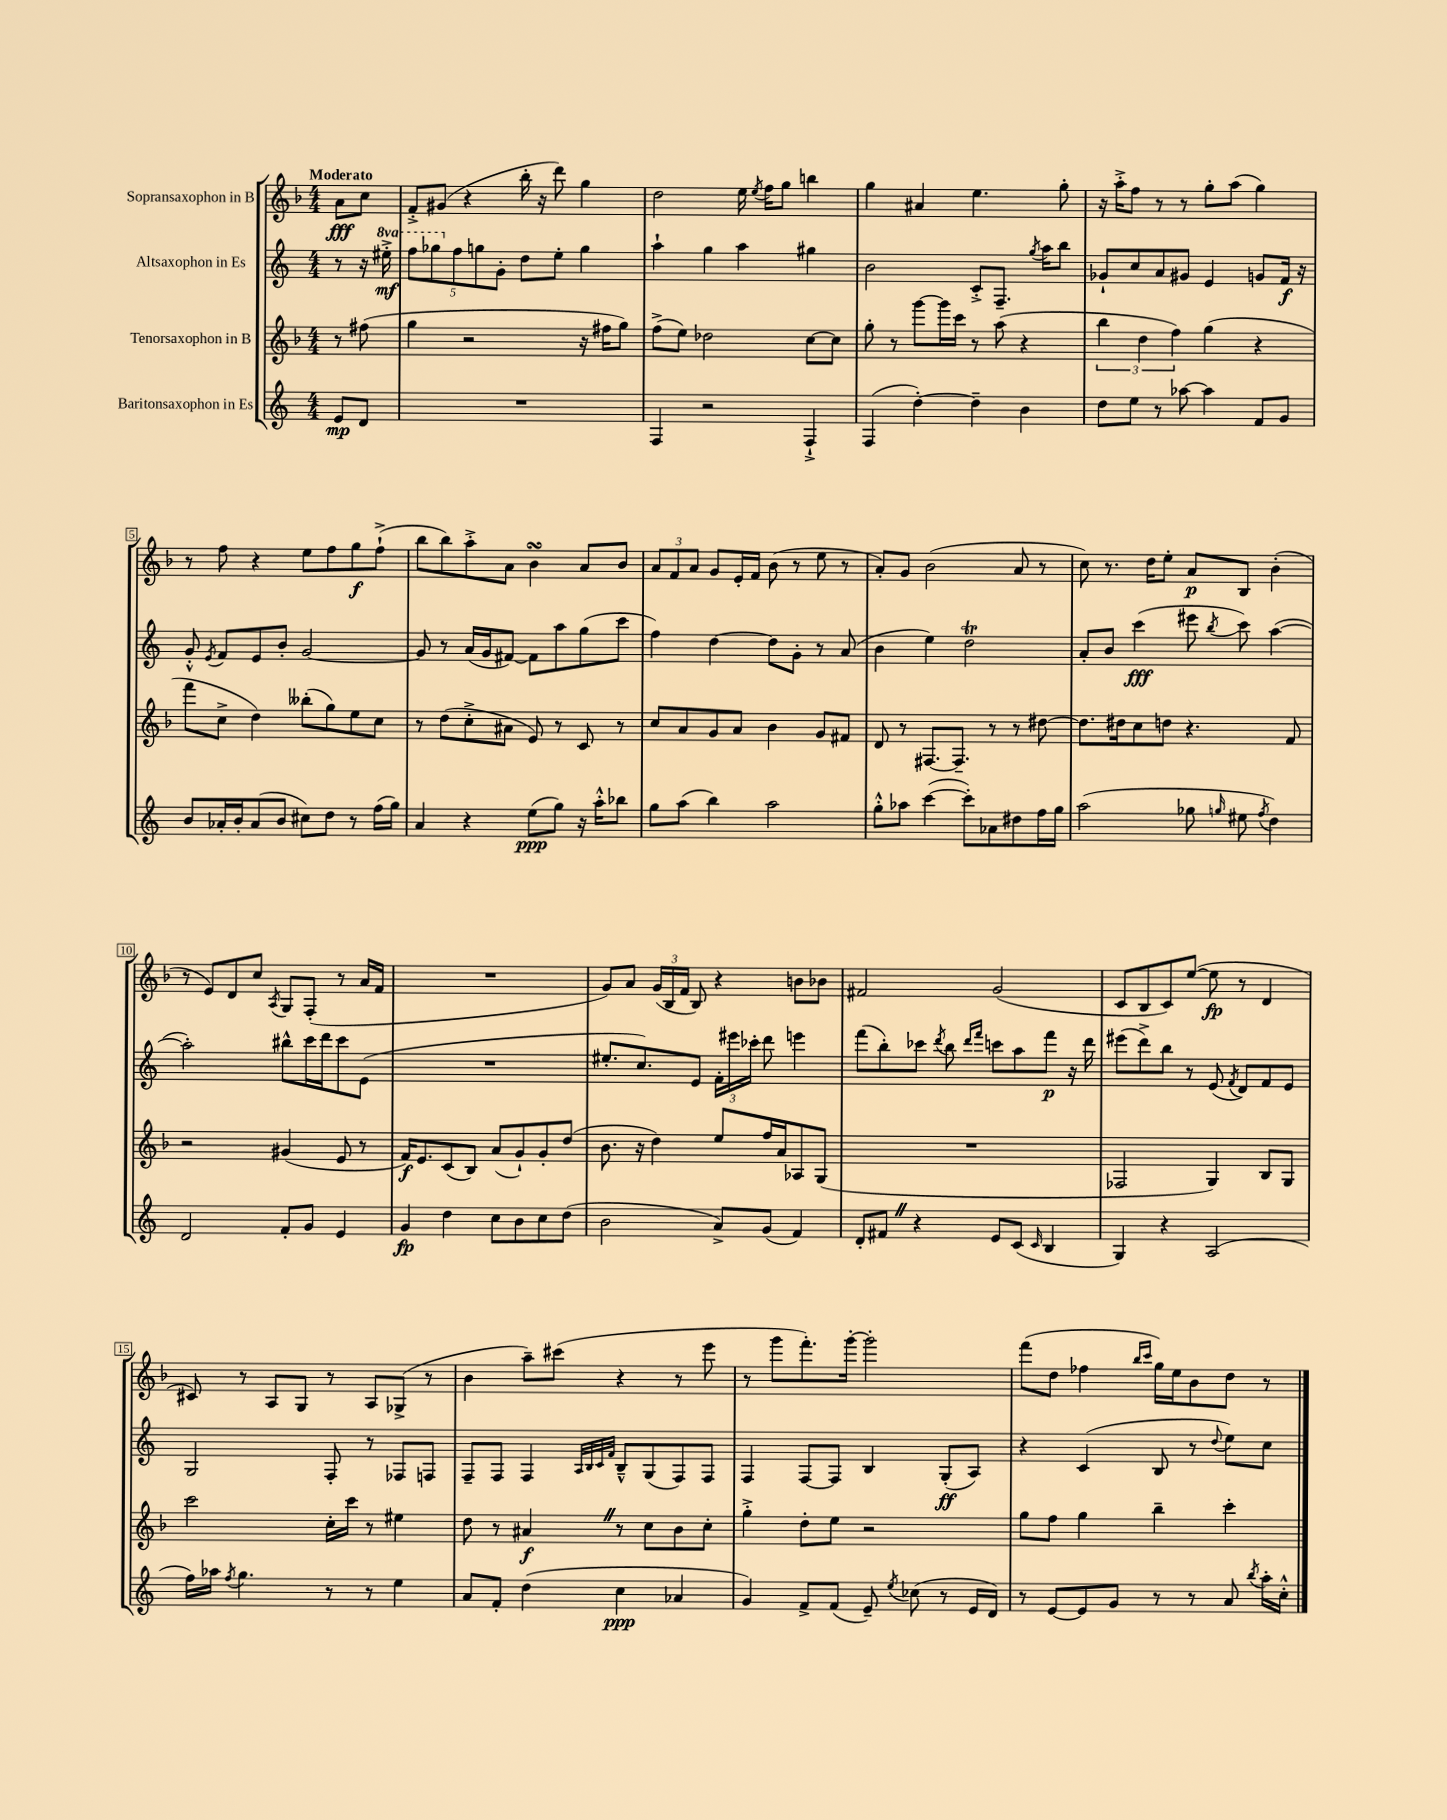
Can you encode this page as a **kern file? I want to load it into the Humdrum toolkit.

**kern	**dynam	**kern	**dynam	**kern	**dynam	**kern	**dynam
*part4	*part4	*part3	*part3	*part2	*part2	*part1	*part1
*staff4	*staff4	*staff3	*staff3	*staff2	*staff2	*staff1	*staff1
*I"Baritonsaxophon in Es	*	*I"Tenorsaxophon in B	*	*I"Altsaxophon in Es	*	*I"Sopransaxophon in B	*
*clefG2	*	*clefG2	*	*clefG2	*	*clefG2	*
*k[]	*	*k[b-]	*	*k[]	*	*k[b-]	*
*M4/4	*	*M4/4	*	*M4/4	*	*M4/4	*
=	=	=	=	=	=	=	=
!	!	!	!	!	!	!LO:TX:a:B:t=Moderato	!
8e/L	mp	8r	.	8r	.	8a\L	fff
8d/J	.	(8ff#X\	.	16r	.	8cc\J	.
*	*	*	*	*8va	*	*	*
.	.	.	.	16eee#X'^\	mf	.	.
=1	=1	=1	=1	=1	=1	=1	=1
1r	.	4gg\	.	10fff\L	.	8f'^/L	.
.	.	.	.	10ggg-X\	.	.	.
.	.	.	.	.	.	(8g#X/J	.
*	*	*	*	*X8va	*	*	*
.	.	.	.	10ff\	.	.	.
.	.	2r	.	.	.	4r	.
.	.	.	.	10ggn\	.	.	.
.	.	.	.	10g'\J	.	.	.
.	.	.	.	8dd\L	.	16bb-'\	.
.	.	.	.	.	.	16r	.
.	.	.	.	8ee'\J	.	8ddd\)	.
.	.	16r	.	4gg\	.	4gg\	.
.	.	16ff#X\KL	.	.	.	.	.
.	.	8gg\J)	.	.	.	.	.
=2	=2	=2	=2	=2	=2	=2	=2
4F/	.	(8ff^\L	.	4aa`\	.	2dd\	.
.	.	8ee\J)	.	.	.	.	.
2r	.	2dd-X\	.	4gg\	.	.	.
.	.	.	.	4aa\	.	16ee\	.
.	.	.	.	.	.	8qee/	.
.	.	.	.	.	.	16ff\KL	.
.	.	.	.	.	.	8gg\J	.
4F`^/	.	[8cc\L	.	4gg#X\	.	4bbn\	.
.	.	8cc\J]	.	.	.	.	.
=3	=3	=3	=3	=3	=3	=3	=3
(4F/	.	8gg'\	.	2b\	.	4gg\	.
.	.	8r	.	.	.	.	.
[4dd'\)	.	[8ggg\L	.	.	.	4a#X/	.
.	.	16ggg\L]	.	.	.	.	.
.	.	16ccc\JJ	.	.	.	.	.
4dd~\]	.	8r	.	8c'^/L	.	4.ee\	.
.	.	(8aa\	.	8.F~/J	.	.	.
4b\	.	4r	.	.	.	.	.
.	.	.	.	8qgg/	.	.	.
.	.	.	.	16aa\KL	.	.	.
.	.	.	.	8bb\J	.	8gg'\	.
=4	=4	=4	=4	=4	=4	=4	=4
8dd\L	.	6bb-\	.	8g-X`/L	.	16r	.
.	.	.	.	.	.	16aa'^\KL	.
8ee\J	.	.	.	8cc/	.	8ff\J	.
.	.	6dd\	.	.	.	.	.
8r	.	.	.	8a/	.	8r	.
.	.	6ff\)	.	.	.	.	.
[8aa-X\	.	.	.	8g#X/J	.	8r	.
4aa-\]	.	(4gg\	.	4e/	.	8gg'\L	.
.	.	.	.	.	.	(8aa\J	.
8f/L	.	4r	.	8gn/L	.	4gg\)	.
8g/J	.	.	.	16f/Jk	f	.	.
.	.	.	.	16r	.	.	.
!!LO:LB:g=z
=5	=5	=5	=5	=5	=5	=5	=5
8b/L	.	8fff\L	.	8g'^^/	.	8r	.
.	.	.	.	8qe/	.	.	.
16a-X'/L	.	8cc^\J	.	8f/L	.	8ff\	.
16b'/J	.	.	.	.	.	.	.
(8a-/	.	4dd\)	.	8e/	.	4r	.
8b/J	.	.	.	8b'/J	.	.	.
8cc#X\L)	.	(8bb--X'\L	.	[2g/	.	8ee\L	.
8dd\J	.	8gg\)	.	.	.	8ff\	.
8r	.	8ee\	.	.	.	8gg\	f
(16ff\LL	.	8cc\J	.	.	.	(8ff`^\J	.
16gg\JJ)	.	.	.	.	.	.	.
=6	=6	=6	=6	=6	=6	=6	=6
4a/	.	8r	.	8g/]	.	8bb-\L	.
.	.	(8dd\L	.	8r	.	8bb-\)	.
4r	.	8cc'^\	.	(16a/LL	.	8aa'^\	.
.	.	.	.	16g/J	.	.	.
.	.	8a#X\J	.	[8f#X/J)	.	8a\J	.
(8ee\L	ppp	8e/)	.	8f#\L]	.	4b-sSSs\	.
8gg\J)	.	8r	.	8aa\	.	.	.
16r	.	8c/	.	(8gg\	.	8a/L	.
16aa'^^\KL	.	.	.	.	.	.	.
8bb-X\J	.	8r	.	8ccc\J	.	8b-/J	.
=7	=7	=7	=7	=7	=7	=7	=7
8gg\L	.	8cc/L	.	4ff\)	.	12a/L	.
.	.	.	.	.	.	12f/	.
(8aa\J	.	8a/	.	.	.	.	.
.	.	.	.	.	.	12a/J	.
4bb\)	.	8g/	.	[4dd\	.	8g/L	.
.	.	8a/J	.	.	.	16e'/L	.
.	.	.	.	.	.	16f/JJ	.
2aa\	.	4b-\	.	8dd\L]	.	(8b-\	.
.	.	.	.	8g'\J	.	8r	.
.	.	8g/L	.	8r	.	8ee\	.
.	.	8f#X/J	.	(8a/	.	8r	.
=8	=8	=8	=8	=8	=8	=8	=8
8gg'^^\L	.	8d/	.	4b\	.	8a'/L)	.
8aa-X\J	.	8r	.	.	.	8g/J	.
([4ccc\	.	[8.F#X/L	.	4ee\)	.	(2b-\	.
.	.	8.F#~/J]	.	.	.	.	.
8ccc'\L])	.	.	.	2ddT\	.	.	.
8a-X\	.	8r	.	.	.	.	.
8dd#X\	.	8r	.	.	.	8a/	.
16ff\L	.	[8dd#X\	.	.	.	8r	.
16gg\JJ	.	.	.	.	.	.	.
=9	=9	=9	=9	=9	=9	=9	=9
(2aa\	.	8.dd#\L]	.	8a'/L	.	8cc\)	.
.	.	.	.	8b/J	.	8.r	.
.	.	16dd#X\k	.	.	.	.	.
.	.	8cc\	.	(4ccc\	fff	.	.
.	.	.	.	.	.	16dd\KL	.
.	.	8ddn\J	.	.	.	8ee'\J	.
8gg-X\	.	4.r	.	8eee#X\	.	8a/L	p
16qqggn/	.	.	.	8qbb/	.	.	.
8ee#X\	.	.	.	8ccc\)	.	8B-/J	.
8qff/	.	.	.	.	.	.	.
4dd\)	.	.	.	([4aa\	.	(4b-'\	.
.	.	8f/	.	.	.	.	.
!!LO:LB:g=z
=10	=10	=10	=10	=10	=10	=10	=10
2d/	.	2r	.	2aa'\])	.	8r	.
.	.	.	.	.	.	8e/L)	.
.	.	.	.	.	.	8d/	.
.	.	.	.	.	.	8cc/J	.
.	.	.	.	.	.	8qA/	.
8f'/L	.	(4g#X/	.	8bb#X^^\L	.	8G/L	.
8g/J	.	.	.	16ccc\L	.	(8F'/J	.
.	.	.	.	16ddd\J	.	.	.
4e/	.	8e/	.	8ccc\	.	8r	.
.	.	8r	.	(8e\J	.	16a/LL	.
.	.	.	.	.	.	16f/JJ	.
=11	=11	=11	=11	=11	=11	=11	=11
4g/	fp	16f/KL)	f	1r	.	1r	.
.	.	8.e/	.	.	.	.	.
4dd\	.	(8c/	.	.	.	.	.
.	.	8B-/J)	.	.	.	.	.
8cc\L	.	(8a/L	.	.	.	.	.
8b\	.	8g`/)	.	.	.	.	.
8cc\	.	8g'/	.	.	.	.	.
(8dd\J	.	(8dd/J	.	.	.	.	.
=12	=12	=12	=12	=12	=12	=12	=12
2b\	.	8.b-\	.	8.ee#X'/L	.	8g/L)	.
.	.	.	.	.	.	8a/J	.
.	.	16r	.	8.cc/)	.	.	.
.	.	4dd\)	.	.	.	(24g/LL	.
.	.	.	.	.	.	24B-/	.
.	.	.	.	.	.	24f/JJ	.
.	.	.	.	8e/J	.	8B-/)	.
8a^/L)	.	8ee/L	.	24f'\LL	.	4r	.
.	.	.	.	24eee#X\	.	.	.
.	.	.	.	24ccc-X'\JJ	.	.	.
(8g/J	.	16ff/L	.	8ddd\	.	.	.
.	.	16a/J	.	.	.	.	.
4f/)	.	8A-X/	.	4eeen\	.	8bn\L	.
.	.	(8G/J	.	.	.	8b-X\J	.
=13	=13	=13	=13	=13	=13	=13	=13
8d'/L	.	1r	.	(8fff\L	.	2f#X/	.
8f#XZ/J	.	.	.	8bb'\)	.	.	.
4r	.	.	.	8ccc-X\J	.	.	.
.	.	.	.	8qddd/	.	.	.
.	.	.	.	8bb\	.	.	.
.	.	.	.	16qqddd/LL	.	.	.
.	.	.	.	16qqfff/JJ	.	.	.
8e/L	.	.	.	8cccn\L	.	(2g/	.
(8c/J	.	.	.	8aa\	.	.	.
16qqc/	.	.	.	.	.	.	.
4B/	.	.	.	8fff\J	p	.	.
.	.	.	.	16r	.	.	.
.	.	.	.	16ddd\	.	.	.
=14	=14	=14	=14	=14	=14	=14	=14
4G/)	.	2F-X/	.	(8eee#X\L	.	8c/L	.
.	.	.	.	8ddd^\)	.	8B-/	.
4r	.	.	.	8bb\J	.	8c/)	.
.	.	.	.	8r	.	([8ee/J	.
(2A/	.	4G/)	.	(8e/	.	8ee\]	fp
.	.	.	.	8qf/	.	.	.
.	.	.	.	8d/L)	.	8r	.
.	.	8B-/L	.	8f/	.	4d/	.
.	.	8G/J	.	8e/J	.	.	.
!!LO:LB:g=z
=15	=15	=15	=15	=15	=15	=15	=15
16ff\LL)	.	2ccc\	.	2G/	.	8c#X/)	.
16aa-X\JJ	.	.	.	.	.	.	.
8qff/	.	.	.	.	.	.	.
4.gg\	.	.	.	.	.	8r	.
.	.	.	.	.	.	8A/L	.
.	.	.	.	.	.	8G/J	.
8r	.	16cc'\LL	.	8F'/	.	8r	.
.	.	16ccc\JJ	.	.	.	.	.
8r	.	8r	.	8r	.	8A/L	.
4ee\	.	4ee#X\	.	8F-X/L	.	(8G-X^/J	.
.	.	.	.	8Fn/J	.	8r	.
=16	=16	=16	=16	=16	=16	=16	=16
8a/L	.	8dd\	.	8F~/L	.	4b-\	.
8f'/J	.	8r	.	8F/J	.	.	.
(4dd\	.	4a#XZ/	f	4F/	.	8aa~\L)	.
.	.	.	.	.	.	(8ccc#X\J	.
.	.	.	.	32qqA/LLL	.	.	.
.	.	.	.	32qqB/	.	.	.
.	.	.	.	32qqc/	.	.	.
.	.	.	.	32qqf/JJJ	.	.	.
4cc\	ppp	8r	.	8B~^^/L	.	4r	.
.	.	8cc\L	.	(8G/	.	.	.
4a-X/	.	8b-\	.	8F/)	.	8r	.
.	.	8cc'\J	.	8F/J	.	8eee\	.
=17	=17	=17	=17	=17	=17	=17	=17
4g/)	.	4gg'^\	.	4F/	.	8r	.
.	.	.	.	.	.	8ggg\L	.
8f^/L	.	8dd'\L	.	[8F/L	.	8.fff'\)	.
(8f/J	.	8ee\J	.	8F/J]	.	.	.
.	.	.	.	.	.	[16ggg'\Jk	.
8e~/)	.	2r	.	4B/	.	2ggg'\]	.
8qee/	.	.	.	.	.	.	.
(8cc-X\	.	.	.	.	.	.	.
8r	.	.	.	(8G'/L	ff	.	.
16e/LL	.	.	.	8A/J)	.	.	.
16d/JJ)	.	.	.	.	.	.	.
=18	=18	=18	=18	=18	=18	=18	=18
8r	.	8gg\L	.	4r	.	(8fff\L	.
[8e/L	.	8ff\J	.	.	.	8dd\J	.
8e/]	.	4gg\	.	(4c/	.	4ff-X\	.
8g/J	.	.	.	.	.	.	.
.	.	.	.	.	.	16qqbb-/LL	.
.	.	.	.	.	.	16qqccc/JJ	.
8r	.	4bb-~\	.	8B/	.	16gg\LL)	.
.	.	.	.	.	.	16ee\J	.
8r	.	.	.	8r	.	8b-\	.
.	.	.	.	8qqdd/	.	.	.
8a/	.	4ccc'\	.	8ee\L)	.	8dd\J	.
8qbb/	.	.	.	.	.	.	.
16aa'\LL	.	.	.	8cc\J	.	8r	.
16cc'^^\JJ	.	.	.	.	.	.	.
==	==	==	==	==	==	==	==
*-	*-	*-	*-	*-	*-	*-	*-
